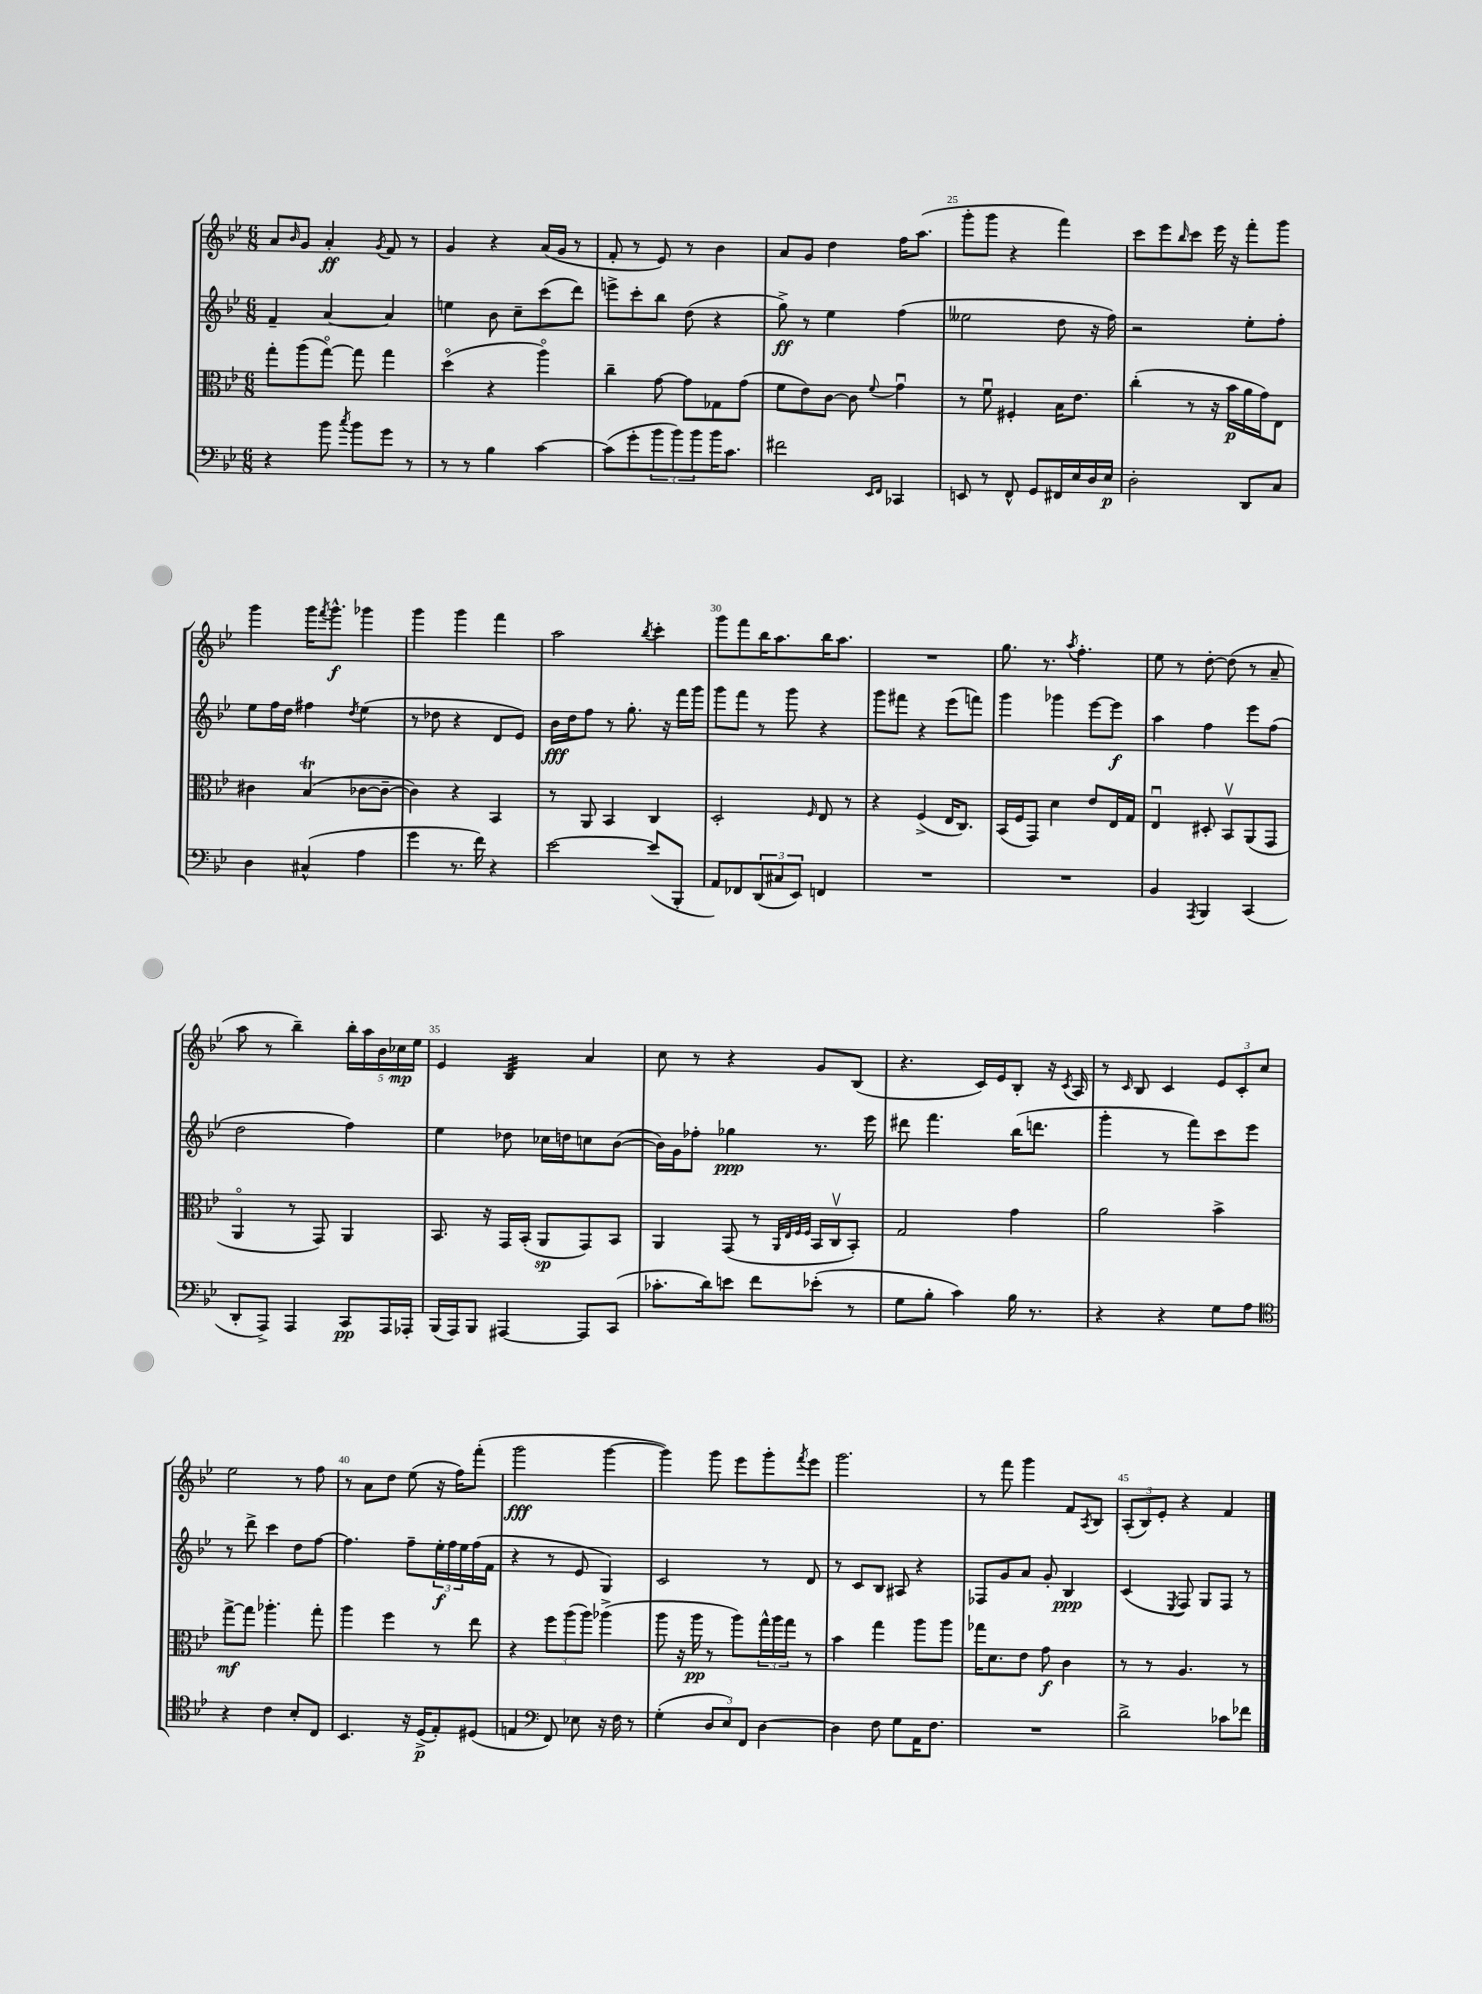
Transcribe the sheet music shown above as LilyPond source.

<<
\new StaffGroup <<
\new Staff = "s0" {
    \clef treble \key bes \major \numericTimeSignature \time 6/8
    a'8 \grace { bes'16 } g'8 a'4-.\ff \acciaccatura { g'8 } f'8 r8 |
    g'4 r4 a'16( g'16 r8 |
    f'8-. r8 ees'8) r8 bes'4 |
    a'8 g'8 d''4 f''16 a''8.( |
    g'''8-. g'''8 r4 f'''4) |
    c'''8 ees'''8 \grace { bes''16 } c'''8 ees'''16 r16 f'''8-. g'''8 |
    g'''4 g'''16 \acciaccatura { f'''8 } g'''8.-^\f ges'''4 |
    g'''4 g'''4 f'''4 |
    a''2 \acciaccatura { bes''8 } c'''4-. |
    g'''8 f'''8 bes''16 a''8. bes''16 a''8. |
    R2. |
    g''8. r8. \acciaccatura { a''8 } f''4.-. |
    ees''8 r8 d''8~-. d''8( r8 a'8-- |
    a''8 r8 bes''4--) \tuplet 5/4 { bes''16-. a''16 bes'16 ces''16\mp ees''16 } |
    ees'4 bes4:32 a'4 |
    c''8 r8 r4 g'8 bes8( |
    r4. c'16) ees'16 bes8-. r16 \acciaccatura { c'8 } a16 |
    r8 \grace { c'16 } bes8 c'4 \tuplet 3/2 { ees'8 c'8-. c''8 } |
    ees''2 r8 f''8 |
    r8 a'8 d''8 ees''8( r16 f''16) f'''8-.( |
    g'''2\fff g'''4~ |
    g'''4) g'''8 ees'''8 g'''8-. \acciaccatura { f'''8 } ees'''8 |
    g'''2. |
    r8 f'''8 g'''4 f'8 \acciaccatura { a8 } bes8 |
    \tuplet 3/2 { a8-.( bes8) ees'8-. } r4 f'4 \bar "|." |
}
\new Staff = "s1" {
    \clef treble \key bes \major \numericTimeSignature \time 6/8
    f'4-- a'4~ a'4 |
    e''4 bes'8 c''8-- c'''8( d'''8) |
    e'''8-> c'''8-. bes''8 d''8( r4 |
    g''8->\ff) r8 ees''4 f''4( |
    eeses''2 d''8 r16 f''16) |
    r2 ees''8-. f''8-. |
    ees''8 f''16 d''16 fis''4 \acciaccatura { d''8 } ees''4( |
    r8 des''8 r4 d'8 ees'8) |
    bes'16\fff d''16 f''8 r8 g''8.-. r16 f'''16 g'''16 |
    g'''8 f'''8 r8 g'''8 r4 |
    g'''8 fis'''8 r4 ees'''8( f'''8) |
    g'''4 ges'''4 ees'''8~ ees'''8\f |
    a''4 f''4 ees'''8 f''8( |
    d''2 f''4) |
    ees''4 des''8 ces''16 d''16 c''8 bes'8~( |
    bes'16) g'16 fes''8-. ges''4\ppp r8. ees'''16 |
    dis'''8 f'''4. bes''16( d'''8. |
    g'''4-. r8 f'''8) c'''8 ees'''8 |
    r8 d'''8-> c'''4 d''8 f''8~ |
    f''4. f''8-- \tuplet 3/2 { ees''16-.\f f''16 ees''16 } f''16( f'16 |
    r4 r8 ees'8 g4) |
    c'2 r8 d'8 |
    r8 c'8 bes8 ais8 r4 |
    fes8 g'8 a'8 g'8-. bes4\ppp |
    c'4( \acciaccatura { ees8 } f8) g8 f8 r8 \bar "|." |
}
\new Staff = "s2" {
    \clef alto \key bes \major \numericTimeSignature \time 6/8
    g''8-. a''8( g''8~\flageolet) g''8 g''4 |
    d''4\flageolet( r4 a''4\flageolet) |
    c''4-- g'8~ g'8 ges8 g'8( |
    f'8 ees'8) c'8~ c'8 \appoggiatura { f'8 } g'4\downbow |
    r8 f'8\downbow fis4-. bes16 ees'8. |
    c''4-.( r8 r16 bes'16\p a'16 g'16) ees8 |
    cis'4 bes4\trill( ces'8~ ces'8~-- |
    ces'4) r4 bes,4 |
    r8 a,8 bes,4 c4 |
    d2-. \grace { f16 } ees8 r8 |
    r4 f4->( ees16 c8.) |
    bes,16( f16 g,8) d'4 ees'8 ees16 g16 |
    ees4\downbow dis8-. bes,8\upbow a,8( g,8 |
    a,4\flageolet r8 g,8) a,4 |
    bes,8. r16 g,16 bes,16-.( a,8\sp g,8) bes,8 |
    a,4 g,8( r8 \grace { a,32 ees32 f32 f32 } bes,16 c16\upbow bes,8-.) |
    g2 g'4 |
    a'2 bes'4-> |
    g''8~->\mf g''8 aes''4.-. g''8-. |
    a''4 f''4 r8 ees''8 |
    r4 \tuplet 3/2 { f''8 a''8( a''8) } aes''4->( |
    a''8 r16 a''16\pp r8 a''8) \tuplet 3/2 { g''16-^ a''16 g''16 } r8 |
    bes'4 g''4 a''8 a''8 |
    ges''16 d'8. ees'8 g'8\f c'4 |
    r8 r8 a4. r8 \bar "|." |
}
\new Staff = "s3" {
    \clef bass \key bes \major \numericTimeSignature \time 6/8
    r4 bes'8 \acciaccatura { c''8 } bes'8 g'8 r8 |
    r8 r8 bes4 c'4~ |
    c'8( g'8-. \tuplet 3/2 { bes'8 bes'8) bes'8 } bes'16 c'8. |
    fis'2 \grace { ees,16 f,16 } ces,4 |
    e,8 r8 f,8-^ g,8 fis,16 ees16 d16 ees16\p |
    d2-. d,8 c8 |
    d4 cis4-^( a4 |
    g'4 r8. f'16) r4 |
    ees'2~ ees'8( bes,,8-. |
    a,8) fes,8 \tuplet 3/2 { d,8( cis8 ees,8) } f,4 |
    R2. |
    R2. |
    bes,4 \acciaccatura { a,,8 } bes,,4 c,4( |
    d,8-. a,,8->) a,,4 c,8\pp a,,16 aes,,16-. |
    bes,,16( a,,16) bes,,8 ais,,4~ ais,,8 c,8( |
    ces'8.-. d'16) e'8 f'8 ees'8-.( r8 |
    g8 bes8-. c'4) bes16 r8. |
    r4 r4 g8 a8 |
    \clef tenor r4 c'4 bes8-. c8 |
    bes,4. r16 d16->\p( ees8-.) dis8( |
    e4 \clef bass f,8) ees8 r16 f16 r8 |
    g4-.( \tuplet 3/2 { d8 ees8) f,8 } d4~ |
    d4 f8 g8 a,16 f8. |
    R2. |
    d'2-> ces'8 fes'8 \bar "|." |
}
>>
>>
\layout { \context { \Score currentBarNumber = #21 \override BarNumber.break-visibility = ##(#f #t #t) barNumberVisibility = #(every-nth-bar-number-visible 5) } }
